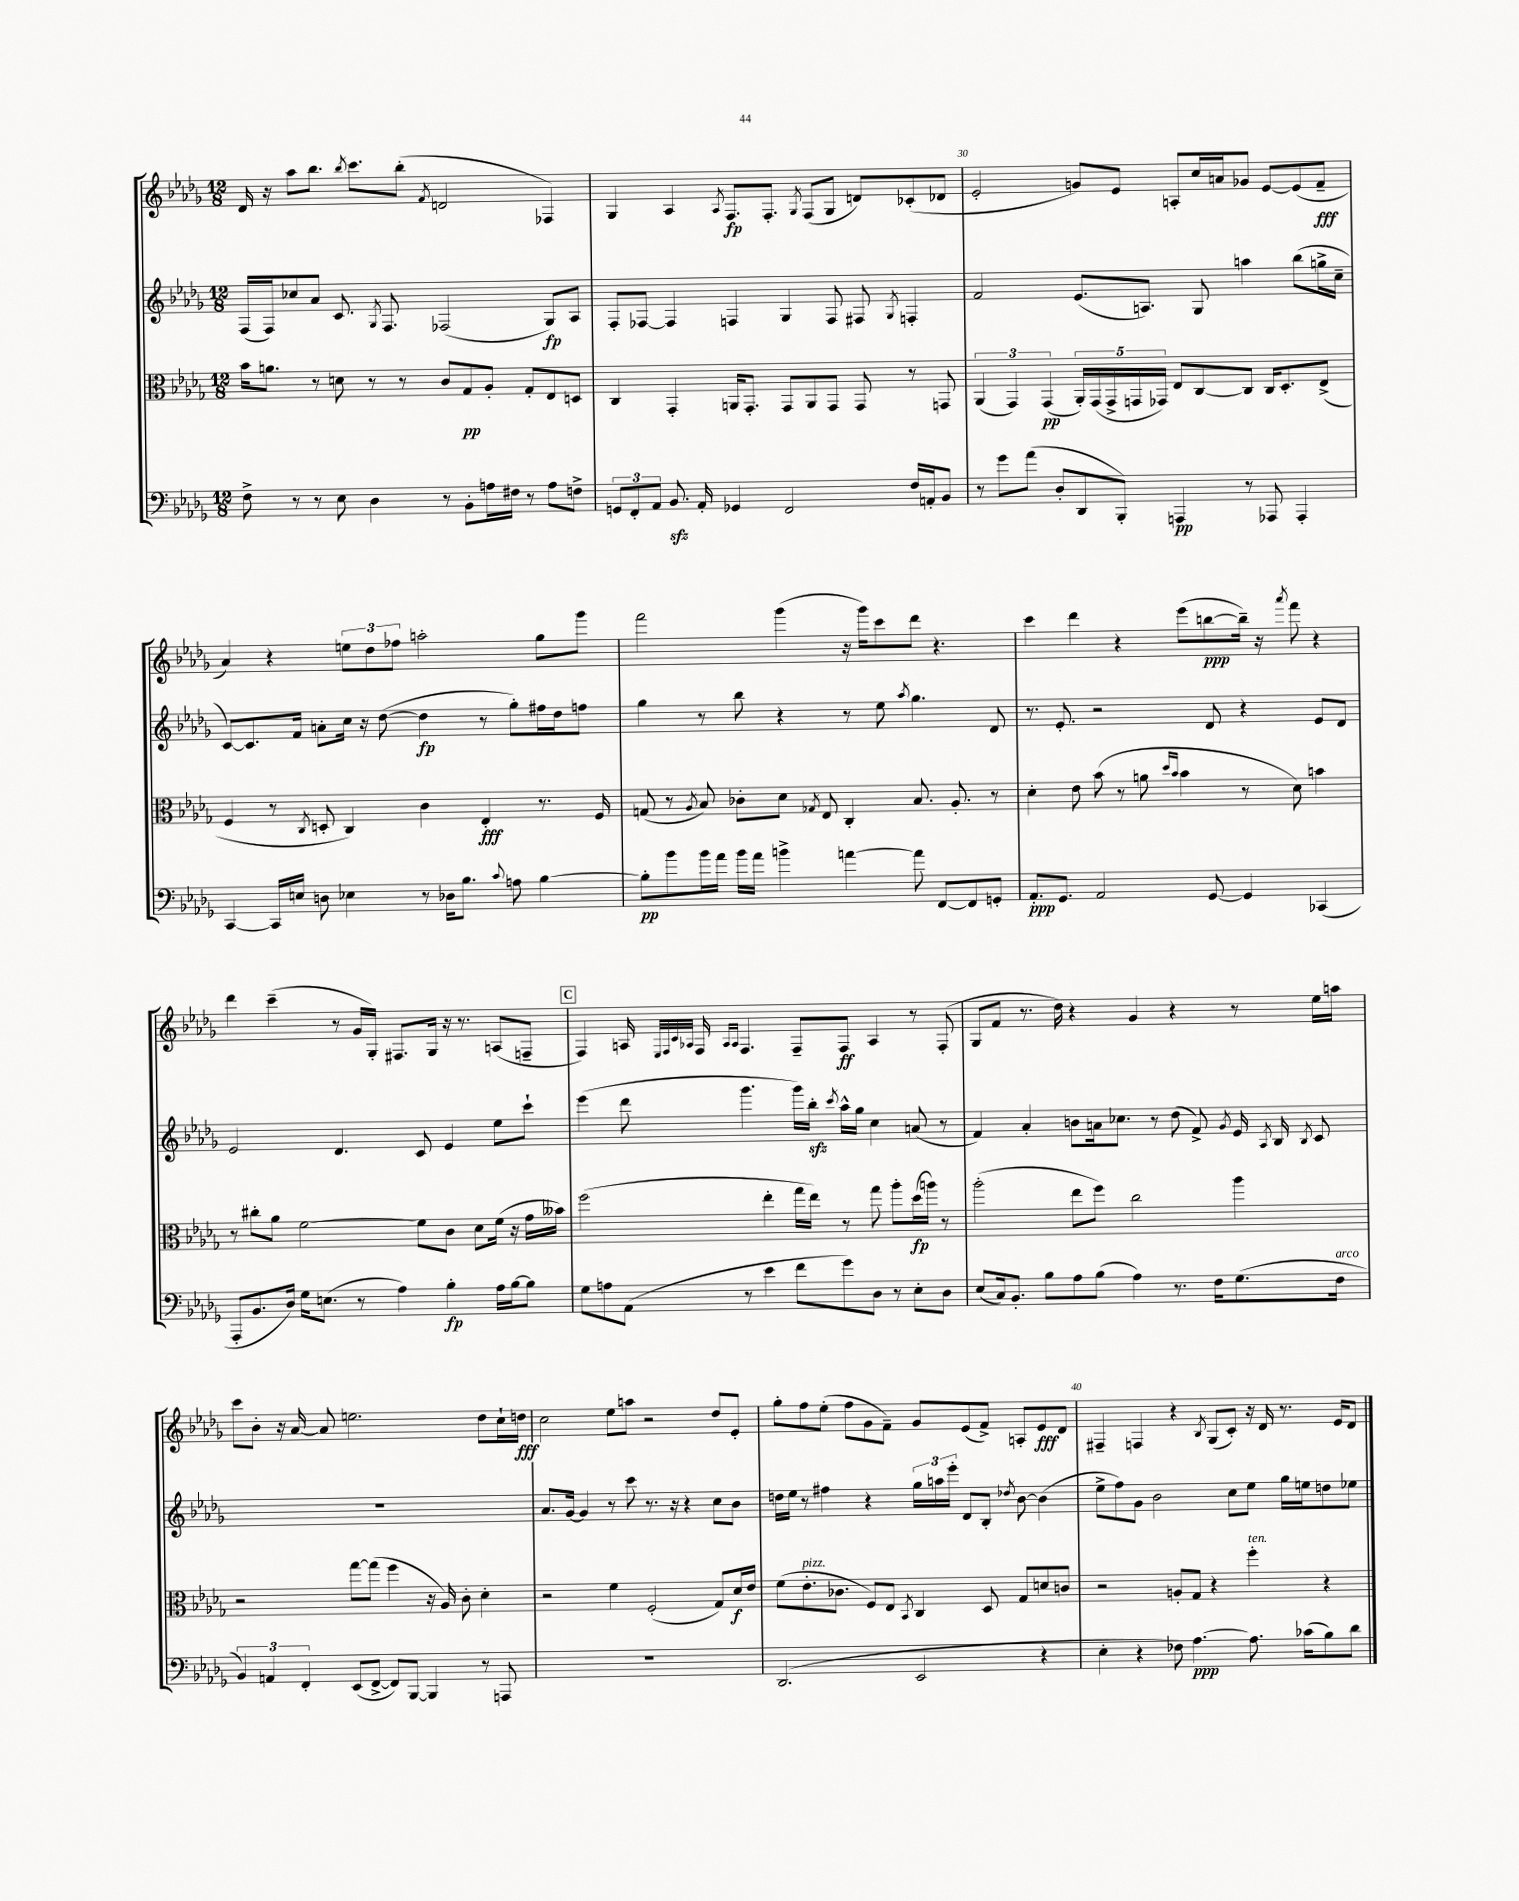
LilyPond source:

<<
\new StaffGroup <<
\new Staff = "s0" {
    \clef treble \key des \major \numericTimeSignature \time 12/8
    \autoBeamOff des'16 r16 aes''8[ bes''8.] \acciaccatura { bes''8 } c'''8.[ bes''8]-.( \acciaccatura { f'8 } d'2 fes4) |
    ges4 aes4 \acciaccatura { aes8 } f8.[\fp f8.]-. \acciaccatura { ges8 } f8[( ges8] d'8[) ces'8-.( des'8] |
    ees'2-. g'8[) ees'8] a8[-. c''16 a'16 ges'8] ees'8[~ ees'8( f'8]--\fff |
    aes'4) r4 \tuplet 3/2 { e''8[ des''8 fes''8] } a''2-. ges''8[ ges'''8] |
    f'''2 ges'''4( r16 ges'''16[) c'''8 des'''8] r4. |
    c'''4 des'''4 r4 ees'''8[( b''8~\ppp b''16]--) r16 \acciaccatura { aes'''8 } f'''8 r4 |
    des'''4 c'''4--( r8 ges'16[ ges16]-.) fis8.[ ges16] r16 r8. a8[( f8]-- |
    \mark \markup { \box "C" } f4) a16 \grace { ees32[ f32 c'32 aes32] } f16 \grace { aes16[ aes16] } f4. f8[-- f8]\ff aes4 r8 f8-.( |
    ges8[ f'8] r8. des''16) r4 ges'4 r4 r8 ees''16[ a''16] |
    c'''8[ bes'8]-. r16 aes'16~ aes'8 e''2. des''8[ c''16-! d''16]\fff |
    c''2 ees''8[ a''8] r2 des''8[ ees'8]-. |
    ges''8[-. f''8 ees''8]-.( f''8[ ges'8 f'8]--) ges'8[ ees'8( f'8]->) a8[-. ees'8\fff des'8] |
    fis4-- f4 r4 \acciaccatura { bes8 } ges8[( c'8]-.) r16 des'16 r8. ees'16[ des'8] \bar "|." |
}
\new Staff = "s1" {
    \clef treble \key des \major \numericTimeSignature \time 12/8
    \autoBeamOff f16[( f16) ces''8 aes'8] c'8. \acciaccatura { ges8 } f8. fes2( ges8[\fp) aes8] |
    f8[-. fes8]~ fes4 f4 ges4 f8 fis8 \acciaccatura { ges8 } f4-. |
    f'2 ees'8.[( a8.]) ges8 a''4 bes''8[( g''16-> c''16]-- |
    c'8[~) c'8. f'16] a'8[-. c''16] r16 des''8~( des''4\fp r8 ges''8[-.) fis''16 des''16 f''8] |
    ges''4 r8 bes''8 r4 r8 ees''8 \acciaccatura { aes''8 } ges''4. des'8 |
    r8. ees'8.-. r2 des'8 r4 ees'8[ des'8] |
    ees'2 des'4. c'8 ees'4 ees''8[ c'''8]-! |
    \mark \markup { \box "C" } ees'''4( des'''8 ges'''4. ges'''16[) bes''16]-.\sfz \acciaccatura { c'''8 } aes''16[-^ ges''16] c''4 a'8( r8 |
    f'4) aes'4-. b'8[ a'16 ces''8.] r8 des''8( f'8->) \acciaccatura { ges'8 } ees'16 \acciaccatura { aes8 } bes16 \acciaccatura { bes8 } c'8 |
    R1. |
    aes'8.[ ges'16]~ ges'4 r8 c'''8 r8. r16 r4 c''8[ bes'8] |
    d''16[ ees''16] r8 fis''4 r4 \tuplet 3/2 { ges''16[ a''16 ees'''16]-. } des'8[ bes8]-. \acciaccatura { des''8 } bes'8~ bes'4( |
    ees''8[-> f''8) ges'8] bes'2 c''8[ ees''8] ges''16[ e''16 d''8 ees''8] \bar "|." |
}
\new Staff = "s2" {
    \clef alto \key des \major \numericTimeSignature \time 12/8
    \autoBeamOff bes'16[ a'8.] r8 d'8 r8 r8 c'8[ ges8\pp aes8]-. ges8[-. ees8 d8] |
    c4 ges,4-. a,16[ ges,8.]-. ges,8[ a,8 ges,8] ges,8 r8 g,8 |
    \tuplet 3/2 { aes,4( ges,4) ges,4\pp( } \tuplet 5/4 { aes,16[-.) ges,16( ges,16-> g,16 ges,16]) } ees8[ c8~ c8] c16[ des8.-. ees8]->( |
    f4 r8 \acciaccatura { c8 } d8-. c4) c'4 ees4-.\fff r8. f16 |
    g8( r8 \acciaccatura { aes8 } bes8) ces'8[-. des'8] \acciaccatura { ges8 } ees8 c4-. bes8. aes8.-. r8 |
    des'4-. ees'8 bes'8( r8 a'8 \grace { des''16[ bes'16] } bes'4 r8 des'8) b'4 |
    r8 cis''8[-. aes'8] f'2~ f'8[ c'8] des'8[ f'16]( r16 ges'16[ beses'16]) |
    \mark \markup { \box "C" } f''2( ees''4-. ges''16[ ees''16]) r8 ges''8 aes''8[-. des''16\fp( a''16]) r8 |
    aes''2-.( ees''8[ f''8]) c''2 aes''4 |
    r2 ges''8[~ ges''8]( f''4 r16 aes16) c'8-. des'4-. |
    r2 f'4 f2-.( ges8[) des'16\f ees'16] |
    f'8[( ees'8.-.^\markup { \italic "pizz." } ces'8.] f8[) ees8] \acciaccatura { bes,8 } c4 des8 ges8[ d'8 c'8] |
    r2 a8[-. ges8] r4 f''4-.^\markup { \italic "ten." } r4 \bar "|." |
}
\new Staff = "s3" {
    \clef bass \key des \major \numericTimeSignature \time 12/8
    \autoBeamOff f8-> r8 r8 ees8 des4 r8 bes,8[-. a16 fis16] r8 a8[ f8]-> |
    \tuplet 3/2 { g,8[ f,8-. aes,8] } bes,8.\sfz aes,16-. ges,4 f,2 f16[ a,16-. bes,8] |
    r8 ges'8[ aes'8]( des8[-. des,8 bes,,8]-.) a,,4\pp r8 aes,,8 aes,,4-. |
    c,4~ c,16[ e16] d8 ees4 r8 des16[ bes8.] \appoggiatura { c'8 } a8 bes4~ |
    bes8[-.\pp bes'8 bes'16 aes'16] bes'16[ aes'16] b'4-> a'4~ a'8 f,8[~ f,8 g,8]-. |
    aes,8.[-.\ppp ges,8.] aes,2 ges,8~ ges,4 ces,4( |
    aes,,8[-. bes,8. des16]) ges16[ e8.]( r8 aes4) bes4-.\fp aes16[ bes16~ bes8] |
    \mark \markup { \box "C" } ges8[ a8 aes,8]( r8 ees'4 f'8[ ges'8) des8] r8 ees8[-. des8] |
    ees8[( c16) bes,8.]-. bes8[ aes8 bes8]( aes4) r8. f16[ ges8.( f16]^\markup { \italic "arco" } |
    \tuplet 3/2 { bes,4) a,4 f,4-. } ees,8[( f,8]~-> f,8[) bes,,8]~ bes,,4 r8 a,,8 |
    R1. |
    des,2.( ees,2 r4 |
    ees4-. r4 fes8) aes4.~\ppp aes8. ces'16[( bes8) des'8] \bar "|." |
}
>>
>>
\layout { \context { \Score currentBarNumber = #28 \override BarNumber.break-visibility = ##(#f #t #t) barNumberVisibility = #(every-nth-bar-number-visible 5) } }
